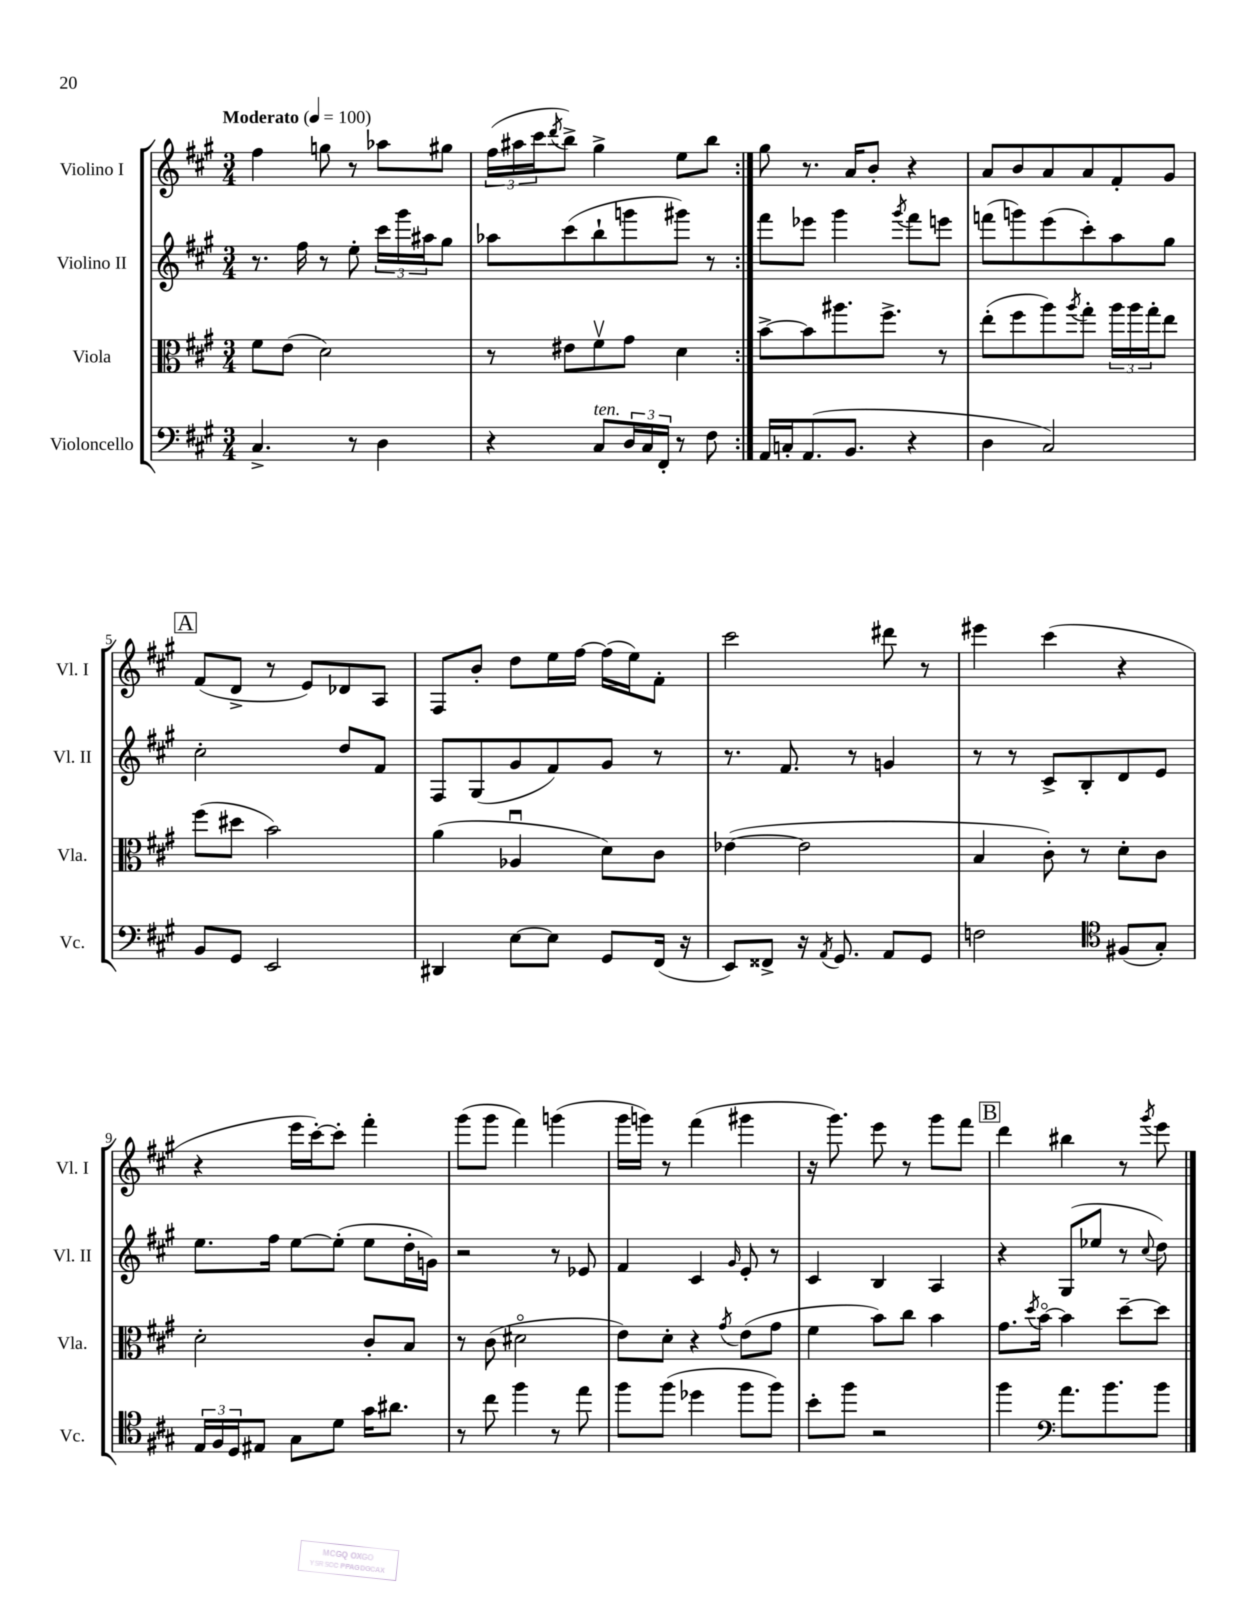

**kern	**kern	**kern	**kern
*staff4	*staff3	*staff2	*staff1
*clefF4	*clefC3	*clefG2	*clefG2
*k[f#c#g#]	*k[f#c#g#]	*k[f#c#g#]	*k[f#c#g#]
*M3/4	*M3/4	*M3/4	*M3/4
*MM100	*MM100	*MM100	*MM100
4.C#^	8f#	8.r	4ff#
.	(8e	.	.
.	.	16ff#	.
.	2d)	8r	8gg
8r	.	8ee'	8r
4D	.	24ccc#	8aa-
.	.	24ggg#	.
.	.	24aa#	.
.	.	8gg#	8gg#
=	=	=	=
4r	8r	8aa-	(24ff#
.	.	.	24aa#
.	.	.	24ccc#
.	.	.	8qddd
.	8e#	(8ccc#	8bb^)
8C#	8f#v	8bb`	4gg#^
24D	8g#	8ggg	.
24C#	.	.	.
24FF#'	.	.	.
8r	4d	8ggg#)	8ee
8F#	.	8r	8bb
=:|!	=:|!	=:|!	=:|!
16AA	[8b^	8fff#	8gg#
16C'	.	.	.
(8.AA	8b]	8eee-	8.r
.	8.aa#	4ggg#	.
8.BB	.	.	16a
.	.	.	8b'
.	8.ff#^	.	.
.	.	8qggg#	.
4r	.	8fff#	4r
.	8r	8eee	.
=	=	=	=
4D	(8ee'	(8fff	8a
.	8ff#	8ggg)	8b
2C#)	8aa)	(8eee	8a
.	8qaa	.	.
.	8gg#'	8ccc#')	8a
.	24aa	8aa	8f#'
.	24aa	.	.
.	24gg#'	.	.
.	8ee	8gg#	8g#
=	=	=	=
8BB	(8ff#	2cc#'	(8f#
8GG#	8dd#	.	8d^
2EE	2b)	.	8r
.	.	.	8e)
.	.	8dd	8d-
.	.	8f#	8A
=	=	=	=
4DD#	(4a	8F#	8F#
.	.	(8G#	8b'
[8E	4A-u	8g#	8dd
8E]	.	8f#)	16ee
.	.	.	[16ff#
8GG#	8d)	8g#	(16ff#]
.	.	.	16ee)
(16FF#	8c#	8r	8f#'
16r	.	.	.
=	=	=	=
8EE)	([4e-	8.r	2ccc#
8FF##^	.	.	.
.	.	8.f#	.
16r	2e-]	.	.
8qAA	.	.	.
8.GG#	.	.	.
.	.	8r	.
8AA	.	4g	8ddd#
8GG#	.	.	8r
=	=	=	=
2F	4B	8r	4eee#
.	.	8r	.
.	8c#')	8c#^	(4ccc#
.	8r	8B'	.
*clefC4	*	*	*
(8F#	8d'	8d	4r
8G#')	8c#	8e	.
=	=	=	=
24E	2d'	8.ee	4r
24F#	.	.	.
24D	.	.	.
8E#	.	.	.
.	.	16ff#	.
8G#	.	[8ee	16eee
.	.	.	[16ccc#')
8d	.	(8ee']	8ccc#']
16g#	8c#'	8ee	4fff#'
8.a#	.	.	.
.	8B	16dd'	.
.	.	16g)	.
=	=	=	=
8r	8r	2r	(8ggg#
8cc#	(8c#	.	8ggg#
4ff#	2d#o	.	4fff#)
8r	.	8r	(4ggg
8ee	.	8e-	.
=	=	=	=
8ff#	8e)	4f#	16ggg#
.	.	.	16ggg)
(8ff#	8d'	.	8r
4dd-	4r	4c#	(4fff#
.	8qg#	16qqg#	.
8ff#	(8e	8e'	4ggg#
8ff#)	8g#	8r	.
=	=	=	=
8b'	4f#	4c#	16r
.	.	.	8.ggg#)
8ff#	.	.	.
2r	8b)	4B	8eee
.	8cc#	.	8r
.	4b	4A	8ggg#
.	.	.	8fff#
=	=	=	=
4ff#	8.g#	4r	4ddd
.	8qdd	.	.
.	[16bo	.	.
*clefF4	*	*	*
8.a	4b]	(8G#	4bb#
.	.	8ee-	.
8.b	.	.	.
.	[8dd~	8r	8r
.	.	8qqcc#	8qggg#
8b	8dd]	8dd)	8eee
==	==	==	==
*-	*-	*-	*-
